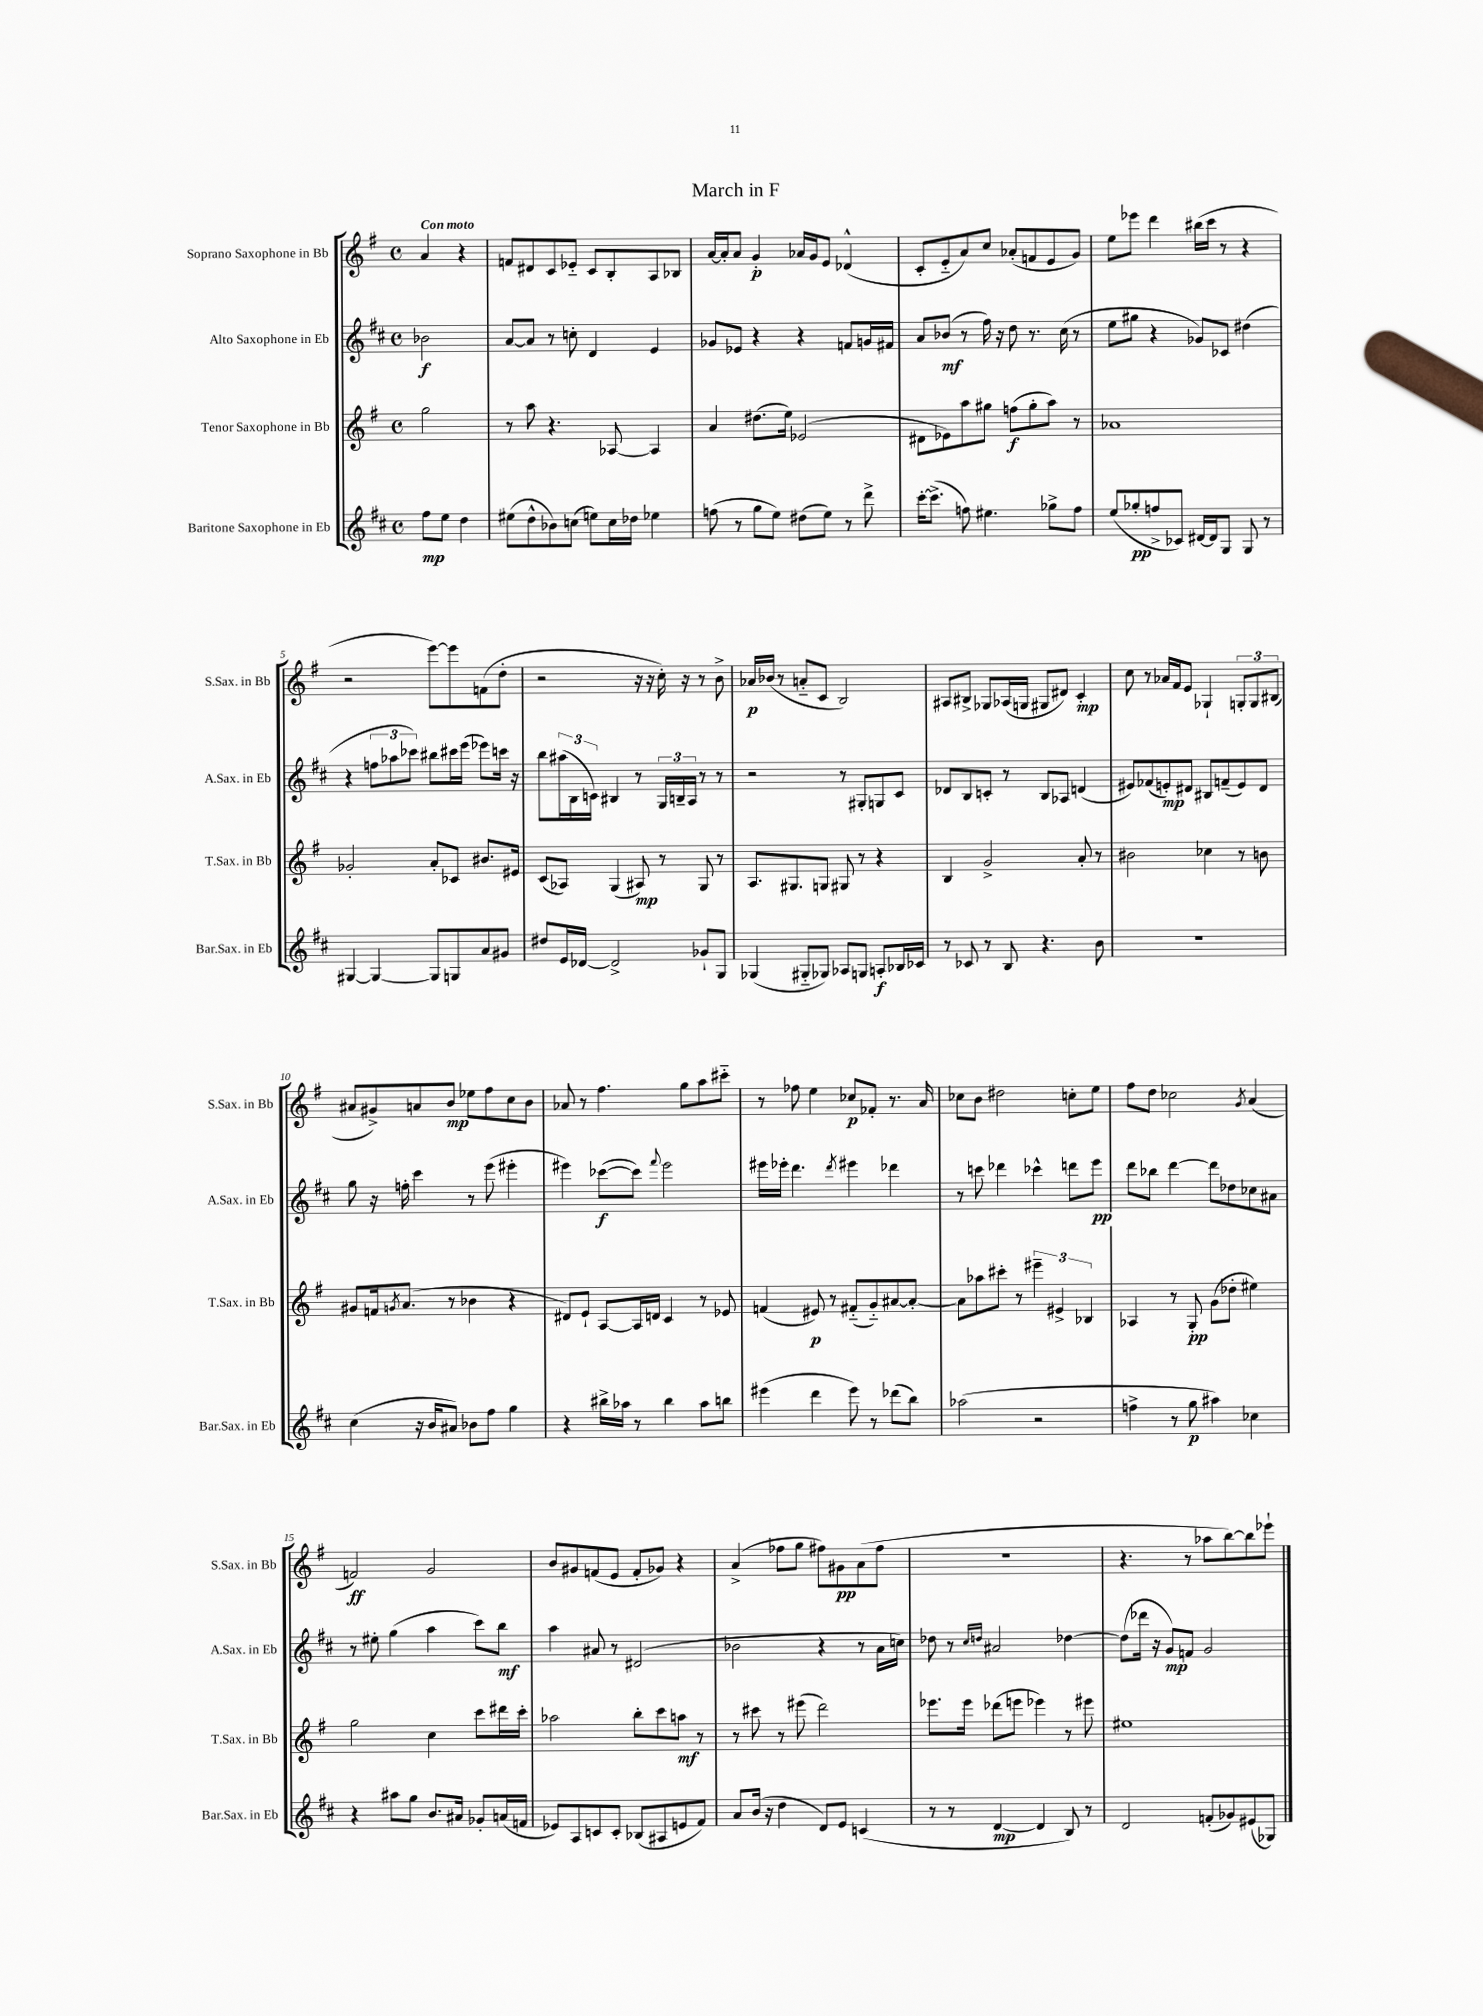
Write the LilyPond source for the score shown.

\header { title = "March in F" }
<<
\new StaffGroup <<
\new Staff = "s0" \with { instrumentName = "Soprano Saxophone in Bb" shortInstrumentName = "S.Sax. in Bb" } {
    \clef treble \key g \major \defaultTimeSignature \time 4/4 \partial 2 \tempo "Con moto"
    a'4 r4 |
    f'8 dis'8 c'8 ees'8-_ c'8 b8-. a8 bes8 |
    a'16~ a'16-. a'8 g'4-.\p aes'16 g'16 e'8 des'4-^( |
    c'8-. e'8-_ a'8) c''8 aes'8-.( f'8 e'8 g'8) |
    e''8 ees'''8 d'''4 bis''16( c'''16 r8 r4 |
    r2 e'''8~) e'''8 f'8( d''8-. |
    r2 r16 r16 c''16-.) r16 r8 b'8-> |
    aes'16\p bes'16( r8 a'8-_ c'8 b2) |
    ais8 bis8-> ges8 aes16( g16 gis8 dis'8) c'4-.\mp |
    c''8 r8 aes'16 fis'16 e'8 ges4-! \tuplet 3/2 { g8-. g8 bis8( } |
    ais'8 gis'8->) a'8 b'8\mp ees''8 fis''8 c''8 b'8 |
    aes'8 r8 fis''4. g''8 a''8 cis'''8-_ |
    r8 fes''8 e''4 ces''8\p fes'8-. r8. a'16 |
    ces''8 b'8 dis''2 c''8-. e''8 |
    fis''8 d''8 ces''2 \acciaccatura { g'8 } a'4( |
    f'2\ff) g'2 |
    b'8 gis'8 f'8( e'8 f'8-. ges'8) r4 |
    a'4->( fes''8 g''8 fis''8) gis'8\pp a'8( fis''8 |
    r1 |
    r4. r8 aes''8 b''8~) b''8 ees'''8-! \bar "|." |
}
\new Staff = "s1" \with { instrumentName = "Alto Saxophone in Eb" shortInstrumentName = "A.Sax. in Eb" } {
    \clef treble \key d \major \defaultTimeSignature \time 4/4 \partial 2
    bes'2\f |
    a'8~ a'8 r8 c''8-. d'4 e'4 |
    ges'8 ees'8 r4 r4 f'8 g'16 fis'16 |
    a'8 bes'8\mf( r8 fis''16) r16 d''8 r8. cis''16( r8 |
    e''8 gis''8 r4 ges'8) ces'8 dis''4( |
    r4 \tuplet 3/2 { f''8 aes''8 ces'''8) } bis''8 cis'''16 e'''16( ees'''8) c'''16 r16 |
    b''8 \tuplet 3/2 { ais''16( b16 c'16) } bis4 r8 \tuplet 3/2 { g16 b16-- a16 } r8 r8 |
    r2 r8 gis8-. g8 cis'8 |
    des'8 b8 c'8-. r8 b8 aes8 d'4( |
    eis'8) fes'8( e'8-.\mp) dis'8 bis8 f'8--( e'8) dis'8 |
    g''8 r16 f''16-. cis'''4 r8 e'''8( eis'''4-. |
    eis'''4) ces'''8~\f( ces'''8) \appoggiatura { fis'''8 } eis'''2 |
    eis'''16 ees'''16-. d'''4. \acciaccatura { d'''8 } eis'''4 des'''4 |
    r8 c'''8 des'''4 ces'''4-^ d'''8 e'''8\pp |
    d'''8 bes''8 d'''4~ d'''8 des''8 ces''8 ais'8 |
    r8 eis''8-. g''4( a''4 cis'''8) b''8\mf |
    a''4 ais'8 r8 dis'2( |
    bes'2 r4 r8 a'16 c''16) |
    des''8 r8 \grace { cis''16 d''16 } ais'2 des''4~ |
    des''8( des'''16 r16 g'8\mp) f'8 g'2 \bar "|." |
}
\new Staff = "s2" \with { instrumentName = "Tenor Saxophone in Bb" shortInstrumentName = "T.Sax. in Bb" } {
    \clef treble \key g \major \defaultTimeSignature \time 4/4 \partial 2
    g''2 |
    r8 a''8 r4. aes8~ aes4 |
    a'4 dis''8.( e''16) ees'2( |
    dis'8 ees'8) a''8 gis''8 f''8\f( gis''8-. a''8) r8 |
    aes'1 |
    ges'2-. a'8-. ces'8 bis'8. eis'16 |
    c'8( aes8) g4( ais8\mp) r8 g8 r8 |
    a8. gis8. g8 gis8 r8 r4 |
    b4 g'2-> a'8-. r8 |
    bis'2 ces''4 r8 b'8 |
    gis'8 f'16 \acciaccatura { g'8 } a'8.( r8 bes'4 r4 |
    dis'8) e'8-! a8~ a16 d'16 c'4 r8 ees'8 |
    f'4( eis'8\p) r8 fis'8-_( g'8-_) ais'8~ ais'8~-. |
    ais'8 aes''8 cis'''8-. r8 \tuplet 3/2 { eis'''4-- eis'4-> bes4 } |
    aes4 r8 g8-.\pp g'8( des''8-. eis''4) |
    g''2 c''4 c'''8 dis'''16 c'''16-. |
    aes''2 b''8-. c'''8 a''8\mf r8 |
    r8 cis'''8 r8 eis'''8( d'''2) |
    ees'''8. ees'''16 des'''8( e'''8 ees'''4) r8 eis'''8 |
    eis''1 \bar "|." |
}
\new Staff = "s3" \with { instrumentName = "Baritone Saxophone in Eb" shortInstrumentName = "Bar.Sax. in Eb" } {
    \clef treble \key d \major \defaultTimeSignature \time 4/4 \partial 2
    fis''8\mp e''8 d''4 |
    eis''8( d''8-^ bes'8) c''8( e''8) c''16 des''16 ees''4 |
    f''8( r8 g''8 e''8) dis''8( e''8) r8 d'''8-> |
    cis'''16~-. cis'''8.->( f''8) eis''4. ges''8-> f''8 |
    e''8( ges''8-.\pp f''8-> ces'8) dis'16~ dis'16 g8 g8 r8 |
    gis4~ gis4~ gis8 g8 a'8 gis'8 |
    dis''8 e'16 des'16~ des'2-> ges'8-! g8 |
    ges4( gis8-_ ges8) aes8 g8 a8-.\f bes16 ces'16 |
    r8 ces'8 r8 b8 r4. b'8 |
    r1 |
    cis''4( r16 b'16 ais'8) bes'8 fis''8 g''4 |
    r4 bis''16-> aes''16 r8 bis''4 aes''8 b''8 |
    eis'''4( d'''4 eis'''8) r8 des'''8( b''8) |
    aes''2( r2 |
    f''4-> r8 g''8\p ais''4) ces''4 |
    r4 ais''8 g''8 b'8. ais'16 ges'8-. a'16( f'16 |
    ees'8) a8 c'8 c'8-. bes8( ais8 e'8 fis'8) |
    a'8 b'16( r16 d''4 d'8) e'8 c'4( |
    r8 r8 d'4~\mp d'4 b8) r8 |
    d'2 f'8-.( ges'8) eis'8( ges8) \bar "|." |
}
>>
>>
